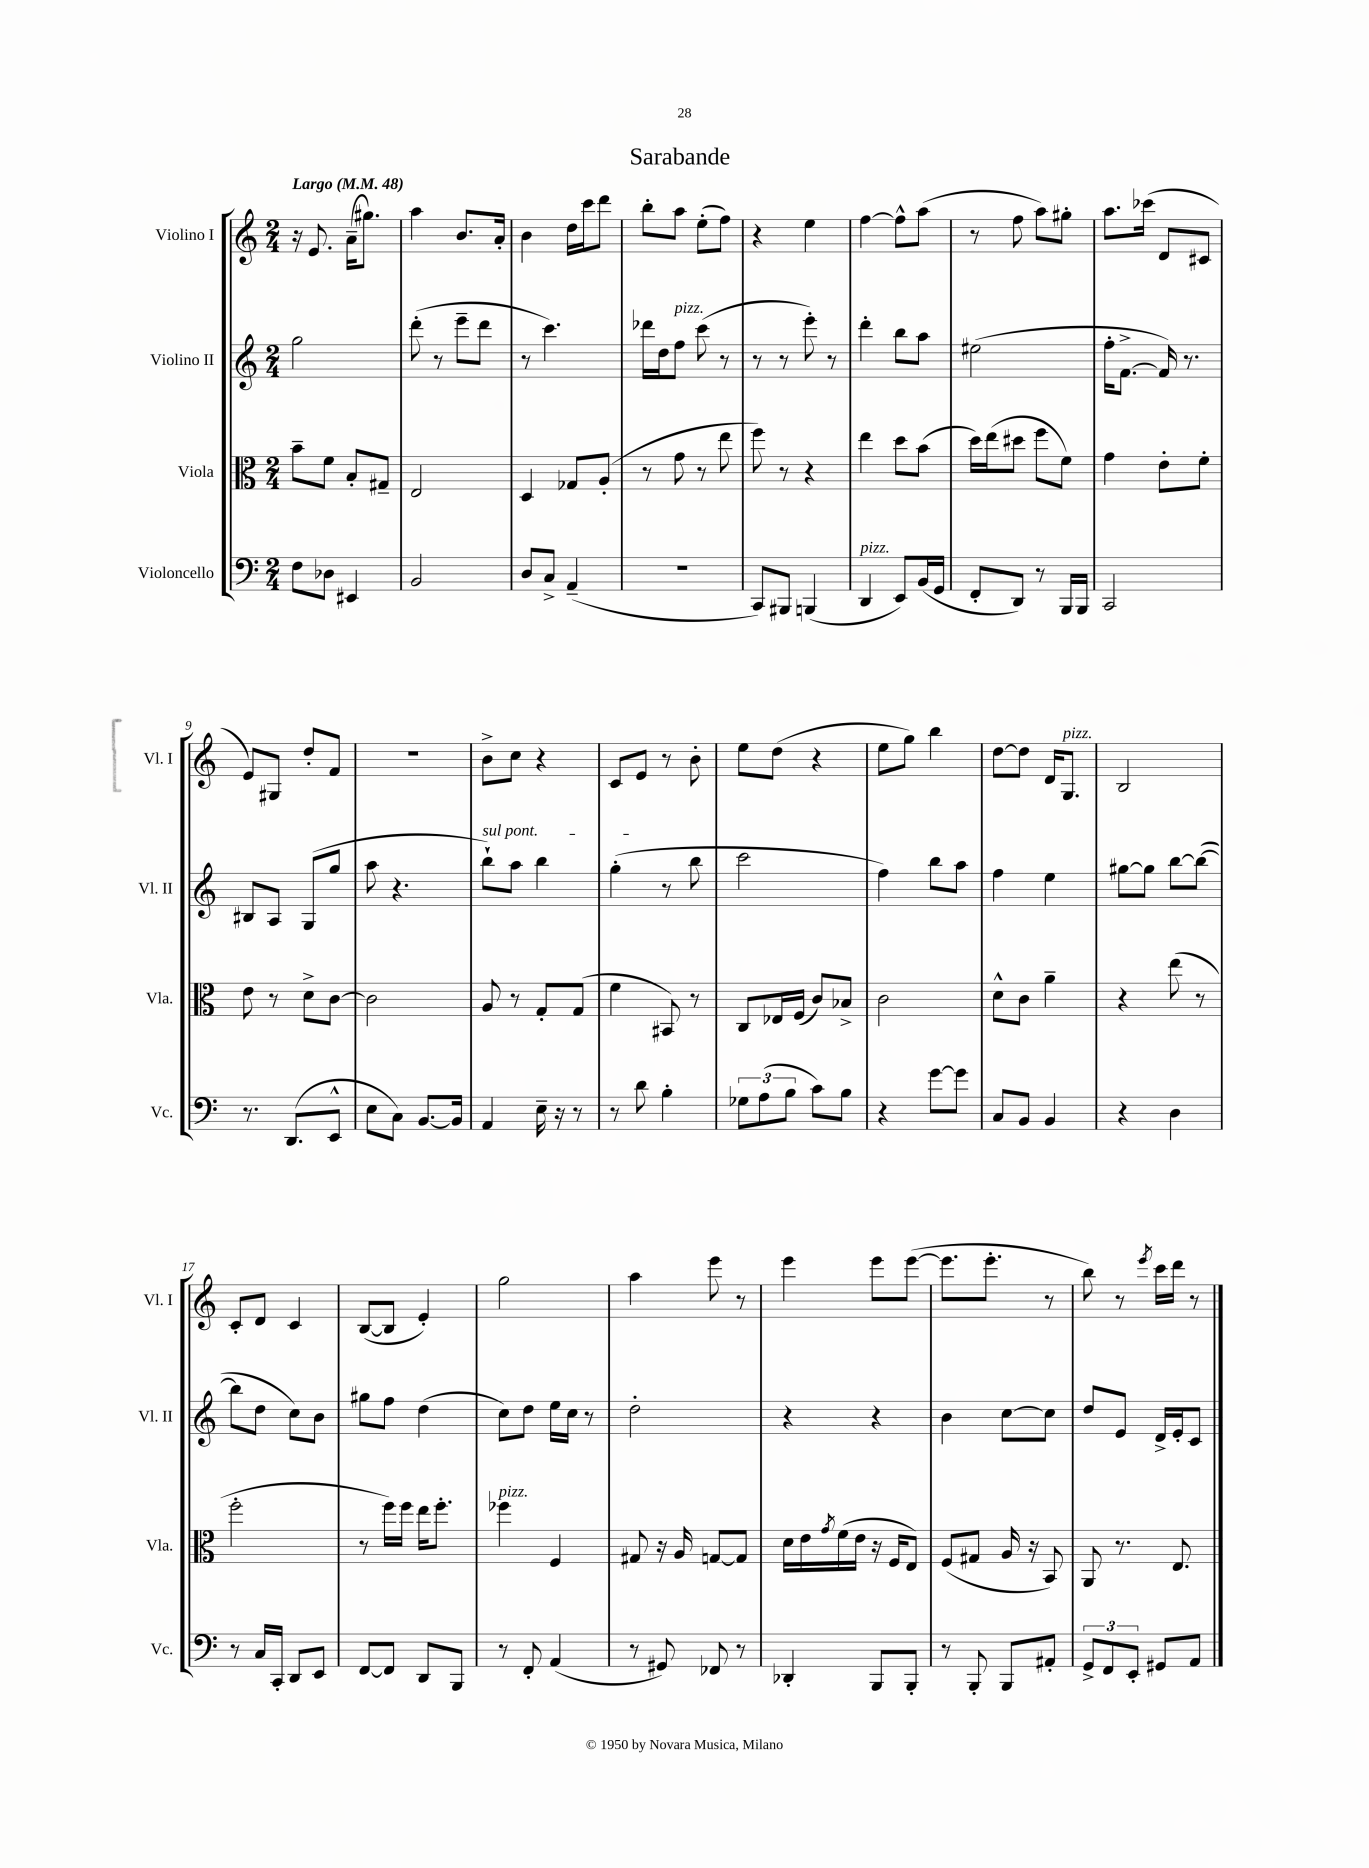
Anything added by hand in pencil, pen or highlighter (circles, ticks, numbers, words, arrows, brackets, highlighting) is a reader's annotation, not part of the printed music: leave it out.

**kern	**kern	**kern	**kern
*part4	*part3	*part2	*part1
*staff4	*staff3	*staff2	*staff1
*I"Violoncello	*I"Viola	*I"Violino II	*I"Violino I
*I'Vc.	*I'Vla.	*I'Vl. II	*I'Vl. I
*clefF4	*clefC3	*clefG2	*clefG2
*k[]	*k[]	*k[]	*k[]
*M2/4	*M2/4	*M2/4	*M2/4
*MM48	*MM48	*MM48	*MM48
=1	=1	=1	=1
!	!	!	!LO:TX:a:B:t=Largo
8F\L	8b~\L	2gg\	16r
.	.	.	8.e/
8D-X\J	8f\J	.	.
4EE#X/	8B'/L	.	(16a~\KL
.	.	.	8.gg#X\J)
.	8G#X~/J	.	.
=2	=2	=2	=2
2BB/	2E/	(8ddd'\	4aa\
.	.	8r	.
.	.	8eee~\L	8.b/L
.	.	8ddd\J	.
.	.	.	16a'/Jk
=3	=3	=3	=3
8D/L	4D/	8r	4b\
8C^/J	.	4.ccc\)	.
(4AA~/	8G-X/L	.	16dd\LL
.	.	.	16ccc\J
.	(8A'/J	.	8ddd\J
=4	=4	=4	=4
2r	8r	16ddd-X\LL	8bb'\L
.	.	16dd\J	.
!	!	!LO:TX:a:i:t=pizz.	!
.	8g\	8ff\J	8aa\J
.	8r	(8ccc\	(8ee'\L
.	8ee\	8r	8ff\J)
=5	=5	=5	=5
8CC/L)	8ff\)	8r	4r
8BBB#X/J	8r	8r	.
(4BBBn/	4r	8eee'\)	4ee\
.	.	8r	.
=6	=6	=6	=6
!LO:TX:a:i:t=pizz.	!	!	!
4DD/	4ee\	4ddd'\	[4ff\
8EE/L)	8dd\L	8bb\L	8ff^^\L]
(16BB/L	(8b\J	8aa\J	(8aa\J
16GG/JJ	.	.	.
=7	=7	=7	=7
8FF'/L	16dd\LL)	(2ee#X\	8r
.	(16ee\J	.	.
8DD/J)	8dd#X\J	.	8ff\
8r	8ff\L	.	8aa\L)
16BBB/LL	8f\J)	.	8gg#X'\J
16BBB/JJ	.	.	.
=8	=8	=8	=8
2CC/	4g\	16ff'\KL	8.aa\L
.	.	[8.f^\J	.
.	.	.	(16ccc-X\Jk
.	8e'\L	16f/])	8d/L
.	.	8.r	.
.	8f'\J	.	8c#X/J
!!LO:LB:g=z
=9	=9	=9	=9
8.r	8e\	8B#X/L	8e/L)
.	8r	8A/J	8G#X/J
(8.DD/L	.	.	.
.	8d^\L	(8G/L	8dd'/L
8EE^^/J	[8c\J	8gg/J	8f/J
=10	=10	=10	=10
8E\L	2c\]	8aa\	2r
8C\J)	.	4.r	.
[8.BB/L	.	.	.
16BB/Jk]	.	.	.
=11	=11	=11	=11
!	!	!LO:TX:a:i:t=sul pont.	!
4AA/	8A/	8bb`\L)	8b^\L
.	8r	8aa\J	8cc\J
16E~\	8G'/L	4bb\	4r
16r	.	.	.
8r	(8G/J	.	.
=12	=12	=12	=12
8r	4f\	(4gg'\	8c/L
8d\	.	.	8e/J
4B'\	8BB#X/)	8r	8r
.	8r	8bb\	8b'\
=13	=13	=13	=13
12G-X\L	8C/L	2ccc\	8ee\L
(12A\	.	.	.
.	16E-X/L	.	(8dd\J
12B\J	.	.	.
.	(16F/JJ	.	.
8c\L)	8c/L)	.	4r
8B\J	8B-X^/J	.	.
=14	=14	=14	=14
4r	2c\	4ff\)	8ee\L
.	.	.	8gg\J)
[8g\L	.	8bb\L	4bb\
8g\J]	.	8aa\J	.
=15	=15	=15	=15
8C/L	8d^^\L	4ff\	[8dd\L
8BB/J	8c\J	.	8dd\J]
4BB/	4a~\	4ee\	16d/KL
!	!	!	!LO:TX:a:i:t=pizz.
.	.	.	8.G/J
=16	=16	=16	=16
4r	4r	[8gg#X\L	2B/
.	.	8gg#\J]	.
4D\	(8ee\	[8bb\L	.
.	8r	(8bb\J_	.
!!LO:LB:g=z
=17	=17	=17	=17
8r	2ff'\	8bb\L]	8c'/L
16C/LL	.	8dd\J	8d/J
16CC'/JJ	.	.	.
8DD/L	.	8cc\L)	4c/
8EE/J	.	8b\J	.
=18	=18	=18	=18
[8FF/L	8r	8gg#X\L	([8B/L
8FF/J]	16ff\LL)	8ff\J	8B/J]
.	16ff\JJ	.	.
8DD/L	16ee\KL	(4dd\	4e'/)
.	8.ff'\J	.	.
8BBB/J	.	.	.
=19	=19	=19	=19
!	!LO:TX:a:i:t=pizz.	!	!
8r	4ff-X\	8cc\L)	2gg\
8FF'/	.	8dd\J	.
(4AA/	4F/	16ee\LL	.
.	.	16cc\JJ	.
.	.	8r	.
=20	=20	=20	=20
8r	8G#X/	2dd'\	4aa\
8GG#X/)	16r	.	.
.	16A/	.	.
8FF-X/	[8Gn/L	.	8eee\
8r	8G/J]	.	8r
=21	=21	=21	=21
4DD-X'/	16d\LL	4r	4eee\
.	16e\	.	.
.	8qg/	.	.
.	(16f\	.	.
.	16e\JJ	.	.
8BBB/L	16r	4r	8eee\L
.	16F/KL	.	.
8BBB'/J	8E/J)	.	([8eee\J
=22	=22	=22	=22
8r	(8F/L	4b\	8.eee\L]
8BBB'/	8G#X/J	.	.
.	.	.	8.eee'\J
8BBB/L	16A/	[8cc\L	.
.	16r	.	.
8AA#X'/J	8BB/)	8cc\J]	8r
=23	=23	=23	=23
12GG^/L	8AA/	8dd/L	8bb\)
12FF/	.	.	.
.	8.r	8e/J	8r
12EE'/J	.	.	.
.	.	.	8qeee/
8GG#X/L	.	16d^/LL	16ccc\LL
.	8.E/	16e'/J	16ddd\JJ
8AA/J	.	8c/J	8r
==	==	==	==
*-	*-	*-	*-
